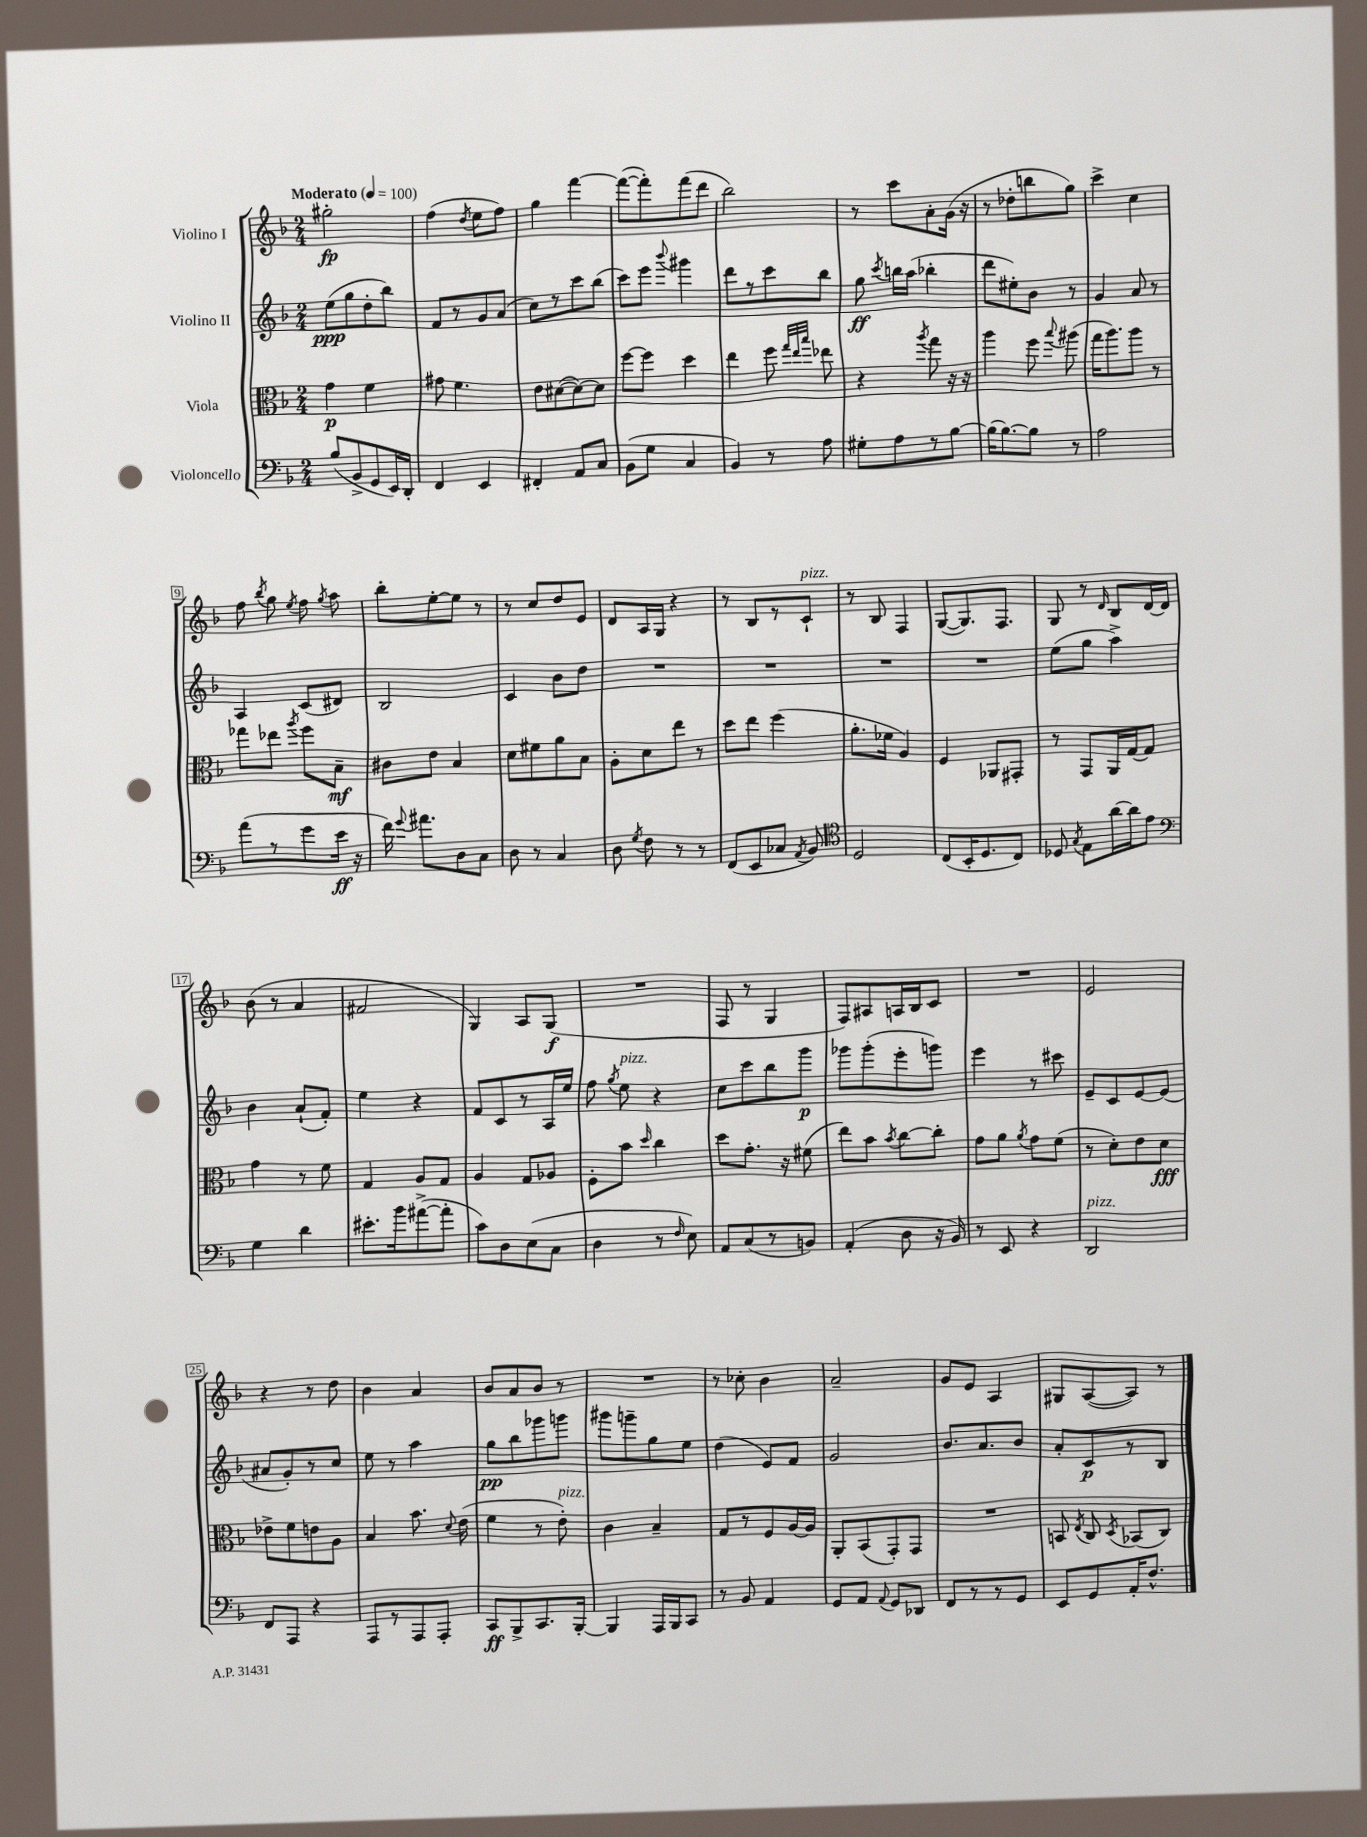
<<
\new StaffGroup <<
\new Staff = "s0" \with { instrumentName = "Violino I" } {
    \clef treble \key f \major \numericTimeSignature \time 2/4 \tempo "Moderato" 4 = 100
    \autoBeamOff gis''2-.\fp |
    f''4( \acciaccatura { d''8 } e''8[ f''8]) |
    g''4 f'''4~ |
    f'''8[~( f'''8-.) f'''8( d'''8] |
    bes''2) |
    r8 c'''8[ a'8-. g'16]( r16 |
    r8 des''8[-. b''8 g''8]) |
    c'''4-> c''4 |
    f''8 \acciaccatura { bes''8 } g''8 \acciaccatura { e''8 } f''8 \acciaccatura { g''8 } a''8 |
    bes''8[-. e''8~-. e''8] r8 |
    r8 c''8[ d''8 e'8] |
    d'8[ a16 g16] r4 |
    r8 bes8[ r8 c'8]-!^\markup { \italic "pizz." } |
    r8 bes8 f4 |
    g8[~( g8.) f8.] |
    g8 r8 \grace { d'16 } bes8[ d'16~ d'16] |
    bes'8( r8 a'4 |
    fis'2 |
    g4) a8[ g8]\f( |
    R2 |
    f8 r8 g4 |
    f8[) ais8 a16 bes16 c'8] |
    R2 |
    e'2 |
    r4 r8 d''8 |
    bes'4 a'4 |
    bes'8[ a'8 bes'8] r8 |
    R2 |
    r8 ces''8-. bes'4 |
    a'2-- |
    g'8[ e'8] a4 |
    gis8[ a8~( a8]) r8 \bar "|." |
}
\new Staff = "s1" \with { instrumentName = "Violino II" } {
    \clef treble \key f \major \numericTimeSignature \time 2/4
    \autoBeamOff e''8[\ppp( g''8 d''8-. bes''8]) |
    f'8[ r8 g'8 a'8]( |
    c''8[) r8 c'''8 bes''8]( |
    c'''8[) e'''8] \appoggiatura { bes'''8 } gis'''4 |
    d'''8[ r8 c'''8 bes''8] |
    g''8\ff \acciaccatura { c'''8 } b''16[ a''16]( bes''4-. |
    d'''8[ eis''8-.) bes'8] r8 |
    g'4 a'8 r8 |
    a4 c'8[( dis'8]) |
    bes2 |
    c'4 bes'8[ d''8] |
    R2 |
    R2 |
    R2 |
    R2 |
    e''8[( g''8] a''4->) |
    bes'4 a'8[-!( f'8]-.) |
    e''4 r4 |
    f'8[ c'8 r8 a16 e''16] |
    f''8 \acciaccatura { g''8 } e''8^\markup { \italic "pizz." } r4 |
    c''8[ c'''8 bes''8 g'''8]\p |
    ges'''8[ ges'''8-.( e'''8-. g'''8]) |
    e'''4 r8 cis'''8 |
    e'8[-- c'8 e'8~ e'8]( |
    ais'8[ g'8-.) r8 c''8] |
    e''8 r8 a''4 |
    g''8[\pp bes''8 ges'''8 g'''8] |
    gis'''8[ g'''8-- g''8 e''8] |
    d''4( e'8[) f'8] |
    g'2 |
    bes'8.[ a'8. bes'8] |
    a'8[-. c'8\p r8 bes8] \bar "|." |
}
\new Staff = "s2" \with { instrumentName = "Viola" } {
    \clef alto \key f \major \numericTimeSignature \time 2/4
    \autoBeamOff g'4\p f'4 |
    gis'8 f'4. |
    e'8[ dis'8~( dis'8~) dis'8] |
    f''8[~ f''8] d''4 |
    e''4 f''8 \grace { g''32[ e''32 bes''32] } ees''8 |
    r4 \acciaccatura { a''8 } g''8 r16 r16 |
    a''4 f''8 \appoggiatura { bes''8 } ais''8( |
    g''16[ a''8.) a''8] r8 |
    ges''8[ ees''8] \acciaccatura { a''8 } f''8[ bes8]--\mf |
    cis'8[ e'8] bes4 |
    d'8[ fis'8 a'8 bes8] |
    a8[-. d'8 e''8] r8 |
    d''8[ e''8] f''4( |
    a'8.[-. fes'16] a4) |
    f4 aes,8[ gis,8]-. |
    r8 g,8[ a,16 g16~ g8] |
    g'4 r8 f'8 |
    g4 a8[ g8] |
    a4 g8[ aes8] |
    f8[-. bes'8] \grace { d''16 } c''4 |
    d''8[ g'8.]-. r16 fis'8( |
    e''8[) bes'8] \acciaccatura { bes'8 } c''8[~ c''8]-. |
    g'8[ a'8] \acciaccatura { a'8 } g'8[ f'8]( |
    r8 d'8[-.) e'8 d'8]\fff |
    ees'8[-> f'8 e'8 a8] |
    bes4 bes'8. \appoggiatura { d'8 } e'16( |
    f'4 r8 e'8-.^\markup { \italic "pizz." }) |
    c'4 bes4-- |
    g8[ r8 f8 a16~ a16] |
    a,8[-. bes,8( g,8-.) g,8] |
    R2 |
    b,8 \acciaccatura { e8 } c8 \acciaccatura { d8 } bes,8[( c8]) \bar "|." |
}
\new Staff = "s3" \with { instrumentName = "Violoncello" } {
    \clef bass \key f \major \numericTimeSignature \time 2/4
    \autoBeamOff bes8[( bes,8-> g,8 e,16) d,16]-. |
    f,4 e,4 |
    fis,4-. a,8[ c8] |
    bes,8[( g8] c4 |
    bes,4) r8 a8 |
    gis8[-. a8 r8 bes8]~ |
    bes16[( bes8.~) bes8] r8 |
    a2 |
    a'8[( r8 g'8 e'16]\ff r16 |
    f'16) \appoggiatura { g'8 } ais'8.[ d8 c8] |
    d8 r8 c4 |
    d8 \acciaccatura { g8 } f8 r8 r8 |
    f,8[( e,8 ces8] \acciaccatura { a,8 } bes,8) |
    \clef tenor d2 |
    c8[( bes,16-. d8. c8]) |
    des8 \acciaccatura { g8 } e8[ a'16~ a'16 e'8] |
    \clef bass g4 d'4 |
    eis'8.[-. bes'16 ais'8~->( ais'8]-. |
    c'8[) d8 e8( c8] |
    d4 r8 \grace { f16 } e8) |
    a,8[ c8( r8 b,8]) |
    a,4-.( d8 r16 bes,16) |
    r8 e,8 r4 |
    d,2^\markup { \italic "pizz." } |
    f,8[ a,,8] r4 |
    a,,8[ r8 a,,8 a,,8]-. |
    c,8[\ff bes,,8-> c,8. bes,,16]~-. |
    bes,,4 a,,16[ bes,,16 c,8] |
    r8 bes,8 a,4 |
    g,8[ a,8] \appoggiatura { a,8 } g,8[ des,8] |
    f,8[ r8 r8 g,8] |
    e,8[ g,8 a,16-. f8.]-^ \bar "|." |
}
>>
>>
\layout { \context { \Score \override BarNumber.stencil = #(make-stencil-boxer 0.1 0.3 ly:text-interface::print) } }
